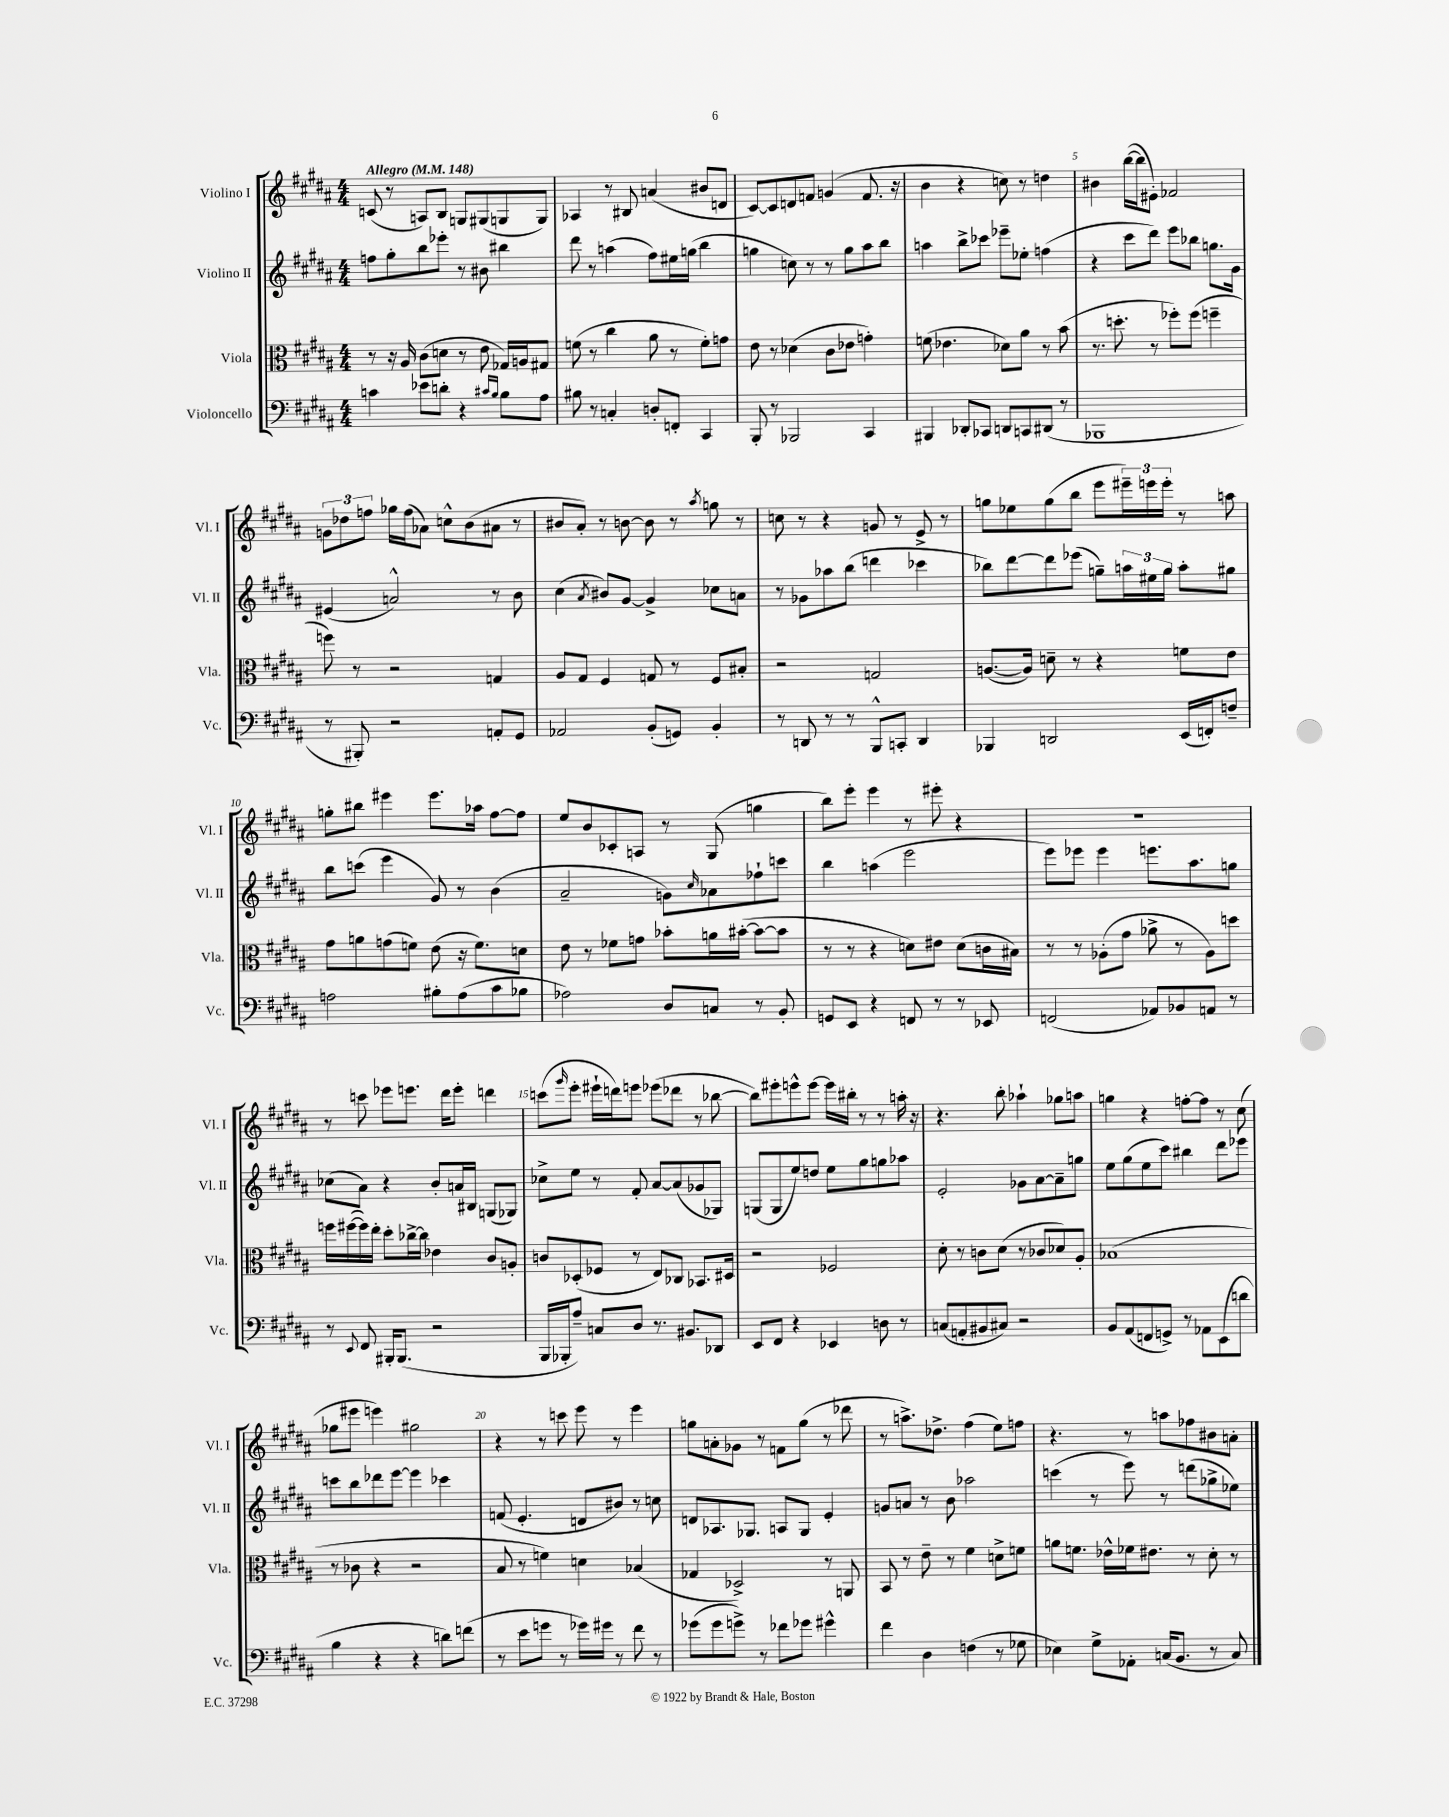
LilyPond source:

<<
\new StaffGroup <<
\new Staff = "s0" \with { instrumentName = "Violino I" shortInstrumentName = "Vl. I" } {
    \clef treble \key b \major \numericTimeSignature \time 4/4 \tempo "Allegro" 4 = 148
    c'8( r8 a8) b8 g8 gis8( g8 g8) |
    aes4 r8 bis8 a'4( bis'8 d'8 |
    cis'8~) cis'8 d'8 f'8 g'4( f'8. r16 |
    b'4 r4 c''8) r8 d''4 |
    bis'4 b''16~( b''16 eis'8-.) fes'2 |
    \tuplet 3/2 { g'8 des''8 f''8 } ges''16 f''16( aes'8) c''8-^ b'8( ais'8 r8 |
    bis'8 ais'8-.) r8 b'8~ b'8 r8 \acciaccatura { ais''8 } g''8 r8 |
    c''8 r8 r4 g'8 r8 e'8-> r8 |
    g''8 ees''8 g''8( b''8 e'''8 \tuplet 3/2 { eis'''16--) e'''16 e'''16-. } r8 a''8 |
    g''8-. bis''8 eis'''4 eis'''8. aes''16 fis''8~ fis''8 |
    e''8 b'8 ces'8-. a8 r8 gis8( g''4 |
    b''8) e'''8-. e'''4 r8 eis'''8-. r4 |
    R1 |
    r8 c'''8 ees'''8 e'''8. dis'''16 e'''8-. d'''4 |
    c'''8( \grace { gis'''16 } e'''8-. eis'''16-! d'''16) e'''8 ees'''8( des'''8 r8 bes''8~ |
    bes''8) eis'''8-. e'''8-^ e'''8~ e'''16 bis''16-. r8 r8 a''16-. r16 |
    r4. b''8-. aes''4-! ges''8 a''8 |
    g''4 r4 f''8~-. f''8 r8 cis''8( |
    ges''8 eis'''8 e'''4) gis''2 |
    r4 r8 c'''8 e'''8 r8 e'''4 |
    g''8 a'8-. ges'8 r8 f'8 g''8( r8 des'''8 |
    r8 a''8.->) des''8.-> fis''4( e''8) f''8 |
    r4. r8 a''8 fes''8 bis'8 a'8-. \bar "|." |
}
\new Staff = "s1" \with { instrumentName = "Violino II" shortInstrumentName = "Vl. II" } {
    \clef treble \key b \major \numericTimeSignature \time 4/4
    f''8 gis''8-. b''8 ees'''8-. r8 bis'8 bis''4 |
    dis'''8 r8 a''4( fis''8) eis''16 g''16( b''4 |
    g''4 c''8) r8 r8 g''8 ais''8 b''8 |
    a''4 b''8-> ces'''8 ees'''8-- ees''8-. f''4( |
    r4 cis'''8 dis'''8) e'''8 bes''8 g''8. gis'16 |
    eis'4( a'2-^) r8 b'8 |
    cis''4( \acciaccatura { ais'8 } bis'8) gis'8~ gis'4-> ces''8 a'8 |
    r8 ges'8 aes''8 b''8( d'''4 ces'''4 |
    bes''8) dis'''8~ dis'''8 ees'''8( g''8--) \tuplet 3/2 { a''16 eis''16 g''16 } a''8-. gis''8 |
    b''8 c'''8( e'''4 gis'8) r8 b'4( |
    ais'2-- g'8) \grace { cis''16 } aes'8 fes''8-! c'''8 |
    b''4 a''4( e'''2 |
    e'''8) ees'''8 ees'''4 e'''8. ais''8. g''8 |
    ces''8( ais'8) r4 b'8-. a'16 bis16 g8( ges8) |
    ces''8-> e''8 r8 fis'8-. ais'8~ ais'8( ges'8 ges8) |
    g8( g8 e''8) d''8 e''8 gis''8 g''8 aes''8 |
    e'2-. ges'8 ais'8~ ais'8-- g''8 |
    e''8 gis''8( e''8 cis'''8) bis''4 dis'''8 ees'''8 |
    c'''8 b''8 des'''8 e'''8~ e'''4 ces'''4 |
    f'8( e'4.-. d'8 bis'8) r8 c''8 |
    d'8 aes8. ges8. a8 ges8 e'4-. |
    g'8 a'8 r8 b'8 aes''2 |
    c'''4( r8 e'''8) r8 d'''8( ges''8-> ees''8) \bar "|." |
}
\new Staff = "s2" \with { instrumentName = "Viola" shortInstrumentName = "Vla." } {
    \clef alto \key b \major \numericTimeSignature \time 4/4
    r8 r16 ais16 cis'8( d'8 r8 e'8 ges16) a16 gis8 |
    f'8( r8 cis''4 ais'8 r8 f'8-.) g'8 |
    e'8 r8 des'4( cis'8 ees'8 g'4-.) |
    f'8( ees'4. des'8) ais'8 r8 b'8( |
    r8. d''8.-. r8 fes''8-.) fes''8( f''4-- |
    f''8) r8 r2 g4 |
    ais8 gis8 fis4 g8 r8 fis8 bis8-. |
    r2 g2 |
    a8.~( a16) d'8-- r8 r4 f'8 e'8 |
    gis'8 a'8 g'8( f'8) e'8( r16 f'8.) d'8 |
    e'8 r8 fes'8 g'8 bes'8-. a'16 bis'16~-.( bis'8~ bis'8 |
    r8 r8 r4 d'8) eis'8 d'8( c'16 bis16) |
    r8 r8 aes8-.( gis'8 aes'8-> r8 aes8) d''8 |
    f''16 fis''16~( fis''16) e''16-. dis''8-. ces''16~-> ces''16 ees'4 cis'8 a8-. |
    c'8 des8-.( fes8 r8 e8) ces8 bes,8. dis16 |
    r2 fes2 |
    dis'8-. r8 c'8 dis'8( r8 ces'8 des'8) ais8-. |
    bes1( |
    r8 ces'8 r4 r2 |
    b8 r8 f'4) d'4 bes4( |
    ges4 des2->) r8 a,8 |
    b,8 r8 e'8-- r8 fis'4 d'8-> f'8 |
    a'8 f'8. ees'16-^ fes'16 eis'8. r8 dis'8-. r8 \bar "|." |
}
\new Staff = "s3" \with { instrumentName = "Violoncello" shortInstrumentName = "Vc." } {
    \clef bass \key b \major \numericTimeSignature \time 4/4
    c'4 ees'8 d'8-. r4 \grace { cis'16 b16 } b8 ais8 |
    bis8 r8 c4-. d8-. f,8-. cis,4 |
    b,,8-. r8 bes,,2 cis,4 |
    bis,,4 des,8-. ces,8 d,8 c,8 dis,8( r8 |
    bes,,1 |
    r8 bis,,8-.) r2 a,8-. gis,8 |
    aes,2 b,8-.( g,8) b,4-. |
    r8 d,8 r8 r8 b,,8-^ c,8-. d,4 |
    bes,,4 d,2 e,16( f,16-.) f8-- |
    a2 bis8-. a8( cis'8 bes8 |
    aes2) dis8 c8 r8 b,8-. |
    g,8 e,8 r4 f,8 r8 r8 ees,8 |
    f,2( aes,8) bes,8 a,8 r8 |
    r8 \appoggiatura { e,8 } fis,8 bis,,16-. bis,,8.( r2 |
    b,,16 bes,,16-. ais8--) c8 dis8 r8. bis,8. des,8 |
    e,8 fis,8 r4 ees,4 d8 r8 |
    c8( a,8-. bis,8 cis8) r2 |
    b,8 ais,8( f,8 g,8->) r8 aes,8 e,8( d'8 |
    b4 r4 r4 d'8) f'8( |
    r8 e'8 g'8 r8 ges'16) gis'16 r8 fis'8 r8 |
    ges'8( ges'8 g'8->) r8 fes'8 ges'8 gis'4-^ |
    fis'4 dis4 f4( r8 ges8 |
    ees4) gis8-> aes,8-. c16( b,8. r8 c8) \bar "|." |
}
>>
>>
\layout { \context { \Score \override BarNumber.break-visibility = ##(#f #t #t) barNumberVisibility = #(every-nth-bar-number-visible 5) } }
